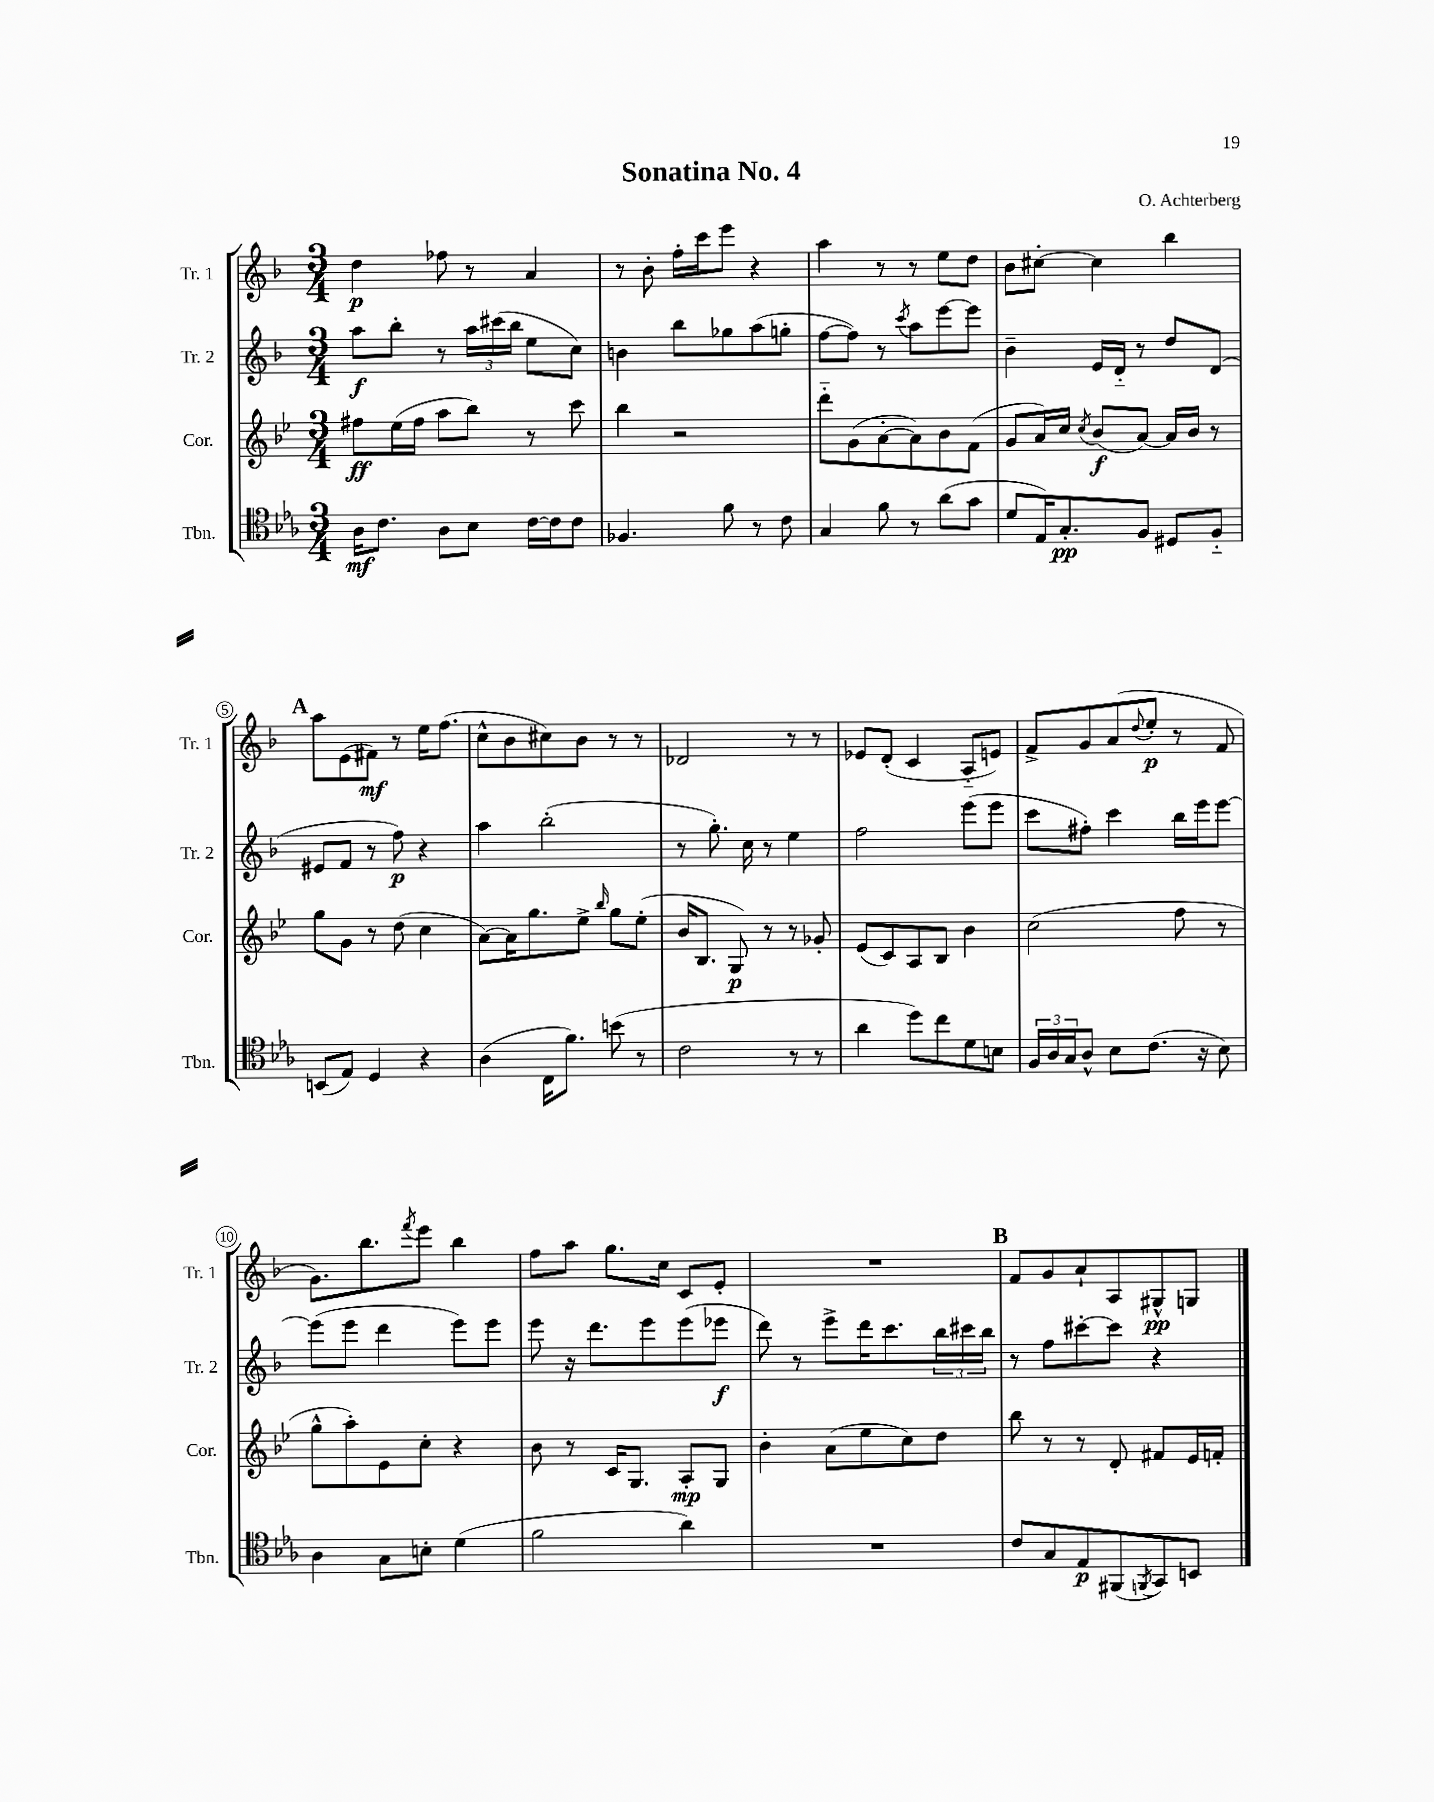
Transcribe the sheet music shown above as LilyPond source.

\header { title = "Sonatina No. 4" composer = "O. Achterberg" }
<<
\new StaffGroup <<
\new Staff = "s0" \with { instrumentName = "Tr. 1" shortInstrumentName = "Tr. 1" } {
    \clef treble \key f \major \numericTimeSignature \time 3/4
    d''4\p fes''8 r8 a'4 |
    r8 bes'8-. f''16-. c'''16 e'''8 r4 |
    a''4 r8 r8 e''8 d''8 |
    bes'8 cis''8~-. cis''4 bes''4 |
    \mark \markup { \bold "A" } a''8 e'8( fis'8\mf) r8 e''16 f''8.( |
    c''8-^ bes'8 cis''8) bes'8 r8 r8 |
    des'2 r8 r8 |
    ees'8 d'8-.( c'4 a8-_ e'8) |
    f'8-> g'8 a'8( \appoggiatura { d''8 } e''8-.\p r8 f'8 |
    g'8.) bes''8. \acciaccatura { f'''8 } e'''8 bes''4 |
    f''8 a''8 g''8. c''16 c'8 e'8-. |
    R2. |
    \mark \markup { \bold "B" } f'8 g'8 a'8-! a8 gis8-^\pp g8 \bar "|." |
}
\new Staff = "s1" \with { instrumentName = "Tr. 2" shortInstrumentName = "Tr. 2" } {
    \clef treble \key f \major \numericTimeSignature \time 3/4
    a''8\f bes''8-. r8 \tuplet 3/2 { a''16 cis'''16( bes''16 } e''8 c''8) |
    b'4 bes''8 ges''8 a''8( g''8-. |
    f''8~ f''8) r8 \acciaccatura { c'''8 } a''8 e'''8~ e'''8 |
    bes'4-- e'16 d'16-_ r8 d''8 d'8( |
    \mark \markup { \bold "A" } eis'8 f'8 r8 f''8\p) r4 |
    a''4 bes''2-.( |
    r8 g''8.-.) c''16 r8 e''4 |
    f''2 e'''8( e'''8 |
    c'''8 fis''8-.) c'''4 bes''16 e'''16 e'''8~ |
    e'''8( e'''8 d'''4 e'''8) e'''8 |
    e'''8 r16 d'''8. e'''8 e'''8( ees'''8\f |
    d'''8) r8 e'''8-> d'''16 c'''8. \tuplet 3/2 { bes''16 cis'''16 bes''16 } |
    \mark \markup { \bold "B" } r8 f''8 cis'''8~-. cis'''8 r4 \bar "|." |
}
\new Staff = "s2" \with { instrumentName = "Cor." shortInstrumentName = "Cor." } {
    \clef treble \key bes \major \numericTimeSignature \time 3/4
    fis''8\ff ees''16( fis''16 a''8 bes''8) r8 c'''8 |
    bes''4 r2 |
    d'''8-_ g'8( a'8~-. a'8) bes'8 f'8( |
    g'8 a'16) c''16 \acciaccatura { c''8 } bes'8\f( a'8~) a'16 bes'16 r8 |
    \mark \markup { \bold "A" } g''8 g'8 r8 d''8( c''4 |
    a'8~) a'16 g''8. ees''8-> \grace { bes''16 } g''8 ees''8-.( |
    bes'16 bes8. g8\p) r8 r8 ges'8-. |
    ees'8( c'8) a8 bes8 bes'4 |
    c''2( f''8 r8 |
    g''8-^ a''8-.) ees'8 c''8-. r4 |
    bes'8 r8 c'16 g8. a8-.\mp g8 |
    bes'4-. a'8( ees''8 c''8) d''8 |
    \mark \markup { \bold "B" } bes''8 r8 r8 d'8-. fis'8 ees'16 f'16-. \bar "|." |
}
\new Staff = "s3" \with { instrumentName = "Tbn." shortInstrumentName = "Tbn." } {
    \clef tenor \key ees \major \numericTimeSignature \time 3/4
    aes16\mf c'8. aes8 bes8 c'16~ c'16 c'8 |
    fes4. f'8 r8 c'8 |
    g4 f'8 r8 aes'8( g'8 |
    d'8 ees16) g8.-.\pp f8 dis8 f8-_ |
    \mark \markup { \bold "A" } b,8( ees8) d4 r4 |
    aes4( c16 f'8.) b'8( r8 |
    c'2 r8 r8 |
    aes'4 d''8) c''8 d'8 b8 |
    \tuplet 3/2 { f16 aes16 g16 } aes8-^ bes8 c'8.( r16 bes8) |
    aes4 g8 b8-. d'4( |
    f'2 aes'4) |
    R2. |
    \mark \markup { \bold "B" } c'8 g8 ees8\p fis,8( \acciaccatura { f,8 } g,8) b,8 \bar "|." |
}
>>
>>
\layout { \context { \Score \override BarNumber.stencil = #(make-stencil-circler 0.1 0.3 ly:text-interface::print) } }
